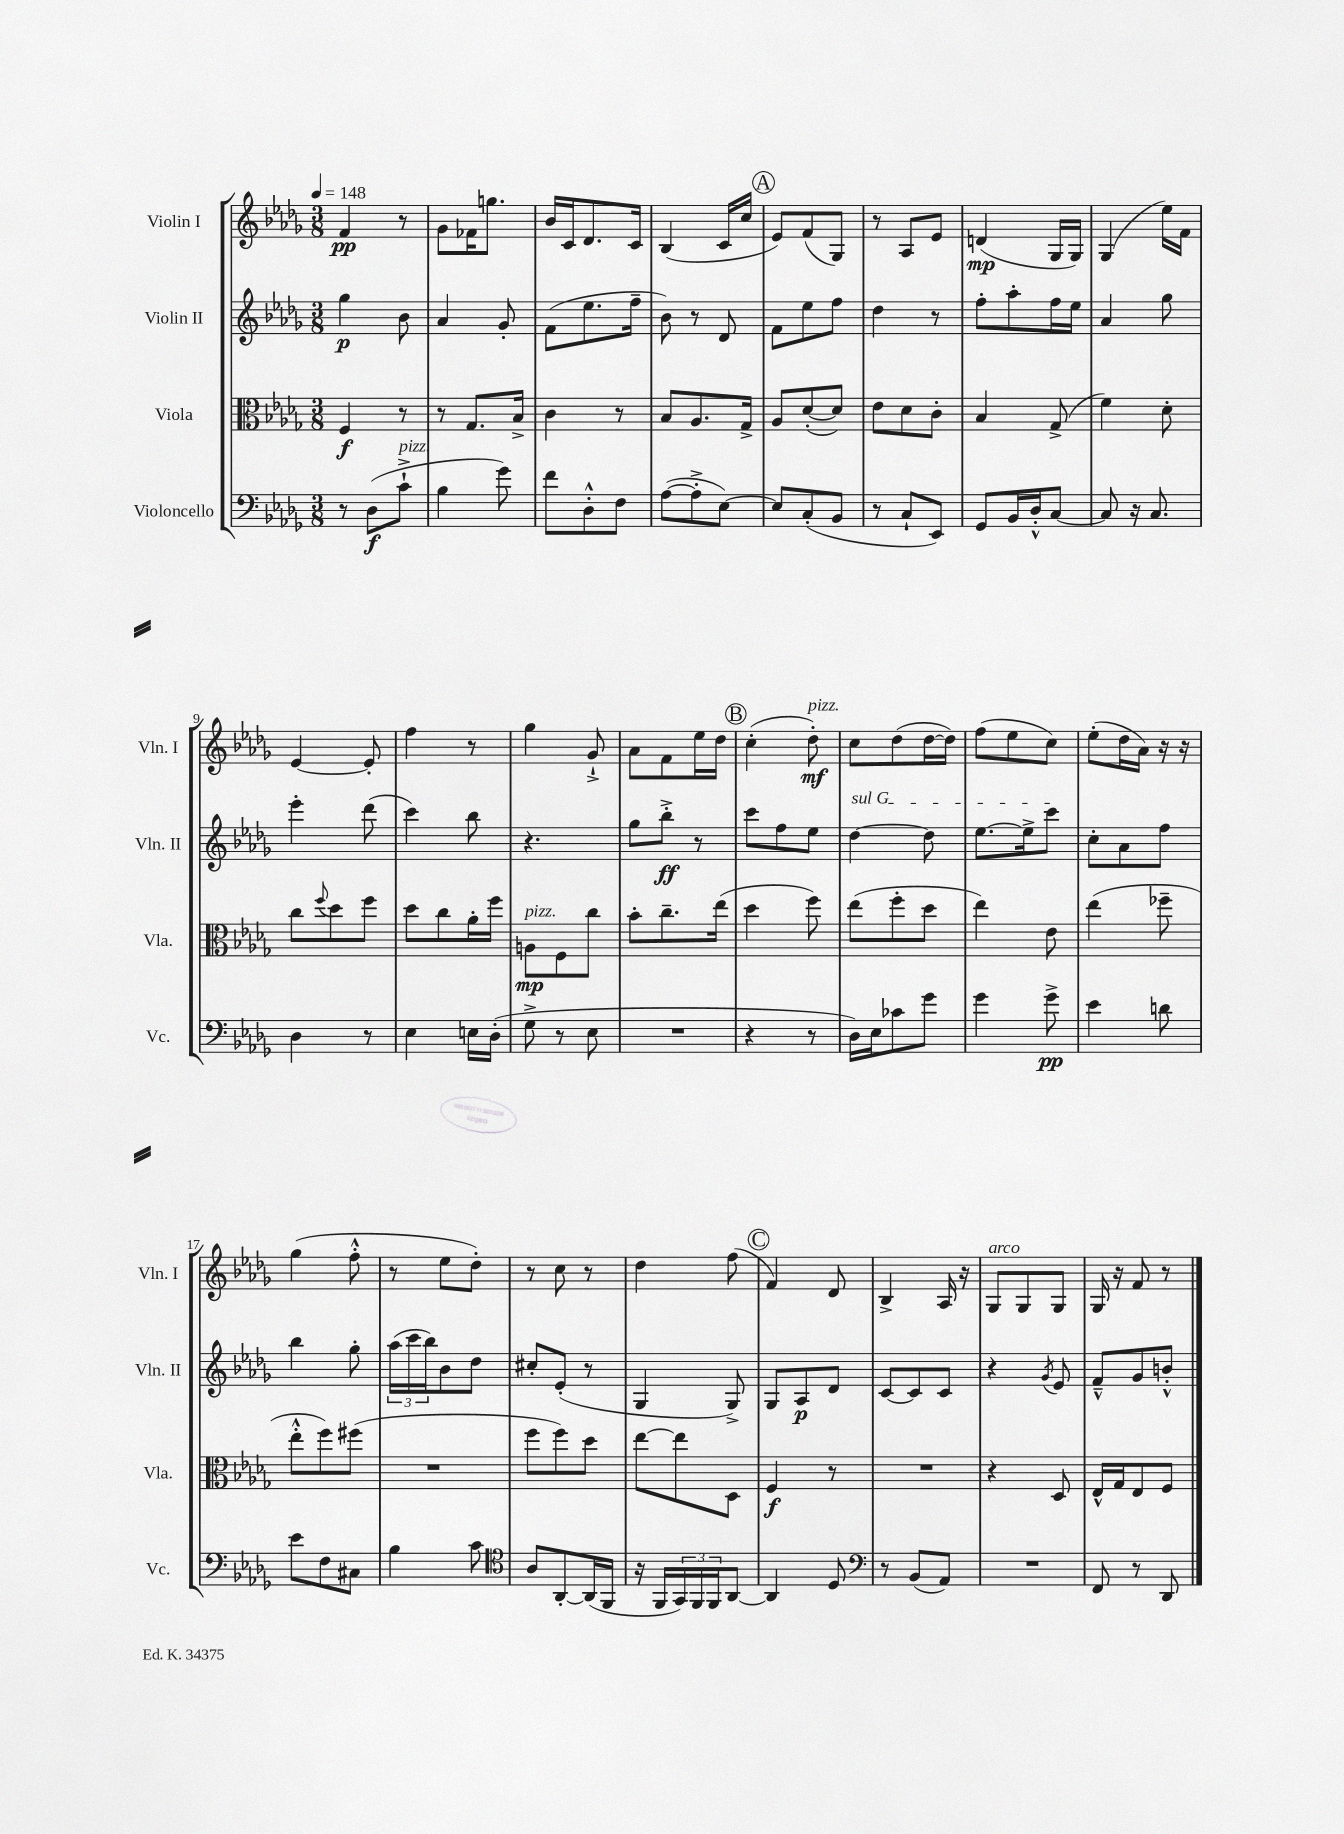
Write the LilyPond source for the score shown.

<<
\new StaffGroup <<
\new Staff = "s0" \with { instrumentName = "Violin I" shortInstrumentName = "Vln. I" } {
    \clef treble \key des \major \numericTimeSignature \time 3/8 \tempo 4 = 148
    f'4\pp r8 |
    ges'8 fes'16 g''8. |
    bes'16 c'16 des'8. c'16 |
    bes4( c'16 c''16 |
    \mark \markup { \circle "A" } ees'8) f'8( ges8) |
    r8 aes8 ees'8 |
    d'4\mp( ges16 ges16) |
    ges4( ees''16) f'16 |
    ees'4~ ees'8-. |
    f''4 r8 |
    ges''4 ges'8-!-> |
    aes'8 f'8 ees''16 des''16 |
    \mark \markup { \circle "B" } c''4-.( des''8-.\mf^\markup { \italic "pizz." }) |
    c''8 des''8( des''16~ des''16) |
    f''8( ees''8 c''8) |
    ees''8-.( des''16 aes'16) r16 r16 |
    ges''4( f''8-.-^ |
    r8 ees''8 des''8-.) |
    r8 c''8 r8 |
    des''4 f''8( |
    \mark \markup { \circle "C" } f'4) des'8 |
    bes4-> aes16 r16 |
    ges8^\markup { \italic "arco" } ges8 ges8 |
    ges16 r16 f'8 r8 \bar "|." |
}
\new Staff = "s1" \with { instrumentName = "Violin II" shortInstrumentName = "Vln. II" } {
    \clef treble \key des \major \numericTimeSignature \time 3/8
    ges''4\p bes'8 |
    aes'4 ges'8-. |
    f'8( ees''8. f''16-- |
    bes'8) r8 des'8 |
    \mark \markup { \circle "A" } f'8 ees''8 f''8 |
    des''4 r8 |
    f''8-. aes''8-. f''16 ees''16 |
    aes'4 ges''8 |
    ees'''4-. des'''8( |
    c'''4) bes''8 |
    r4. |
    ges''8 bes''8-.->\ff r8 |
    \mark \markup { \circle "B" } c'''8 f''8 ees''8 |
    \once \override TextSpanner.bound-details.left.text = \markup { \italic "sul G" } des''4~\startTextSpan des''8 |
    ees''8.~ ees''16-> c'''8\stopTextSpan |
    c''8-. aes'8 f''8 |
    bes''4 ges''8-. |
    \tuplet 3/2 { aes''16( c'''16 bes''16) } bes'8 des''8 |
    cis''8-. ees'8-.( r8 |
    ges4 ges8->) |
    \mark \markup { \circle "C" } ges8 aes8\p des'8 |
    c'8~ c'8 c'8 |
    r4 \acciaccatura { ges'8 } ees'8 |
    f'8---^ ges'8 b'8-.-^ \bar "|." |
}
\new Staff = "s2" \with { instrumentName = "Viola" shortInstrumentName = "Vla." } {
    \clef alto \key des \major \numericTimeSignature \time 3/8
    f4\f r8 |
    r8 ges8. bes16-> |
    c'4 r8 |
    bes8 aes8. ges16-> |
    \mark \markup { \circle "A" } aes8 des'8~-.( des'8) |
    ees'8 des'8 c'8-. |
    bes4 ges8->( |
    f'4) des'8-. |
    c''8 \appoggiatura { f''8 } des''8 f''8 |
    des''8 c''8 aes'16-. f''16 |
    a8\mp^\markup { \italic "pizz." } f8 c''8 |
    bes'8-. c''8.-- ees''16( |
    \mark \markup { \circle "B" } des''4 f''8) |
    ees''8( f''8-. des''8 |
    ees''4) ees'8 |
    ees''4( fes''8-- |
    ees''8-.-^ f''8) fis''8( |
    R4. |
    f''8 f''8) des''8 |
    ees''8~ ees''8 des8 |
    \mark \markup { \circle "C" } f4\f r8 |
    R4. |
    r4 des8 |
    ees16-^ ges16 ees8 f8 \bar "|." |
}
\new Staff = "s3" \with { instrumentName = "Violoncello" shortInstrumentName = "Vc." } {
    \clef bass \key des \major \numericTimeSignature \time 3/8
    r8 des8\f( c'8-!->^\markup { \italic "pizz." } |
    bes4 ges'8) |
    f'8 des8-.-^ f8 |
    aes8~( aes8-.-> ees8~) |
    \mark \markup { \circle "A" } ees8 c8-.( bes,8 |
    r8 c8-! ees,8) |
    ges,8 bes,16 des16-.-^ c8~ |
    c8 r16 c8. |
    des4 r8 |
    ees4 e16 des16-.( |
    ges8-> r8 ees8 |
    R4. |
    \mark \markup { \circle "B" } r4 r8 |
    des16) ees16 ces'8 ges'8 |
    ges'4 ges'8->\pp |
    ees'4 d'8 |
    ees'8 f8 cis8 |
    bes4 c'8 |
    \clef tenor aes8 aes,8~-. aes,16( f,16 |
    r16 f,16 \tuplet 3/2 { ges,16) f,16 f,16 } aes,8~ |
    \mark \markup { \circle "C" } aes,4 des8 |
    \clef bass r8 bes,8( aes,8) |
    R4. |
    f,8 r8 des,8 \bar "|." |
}
>>
>>
